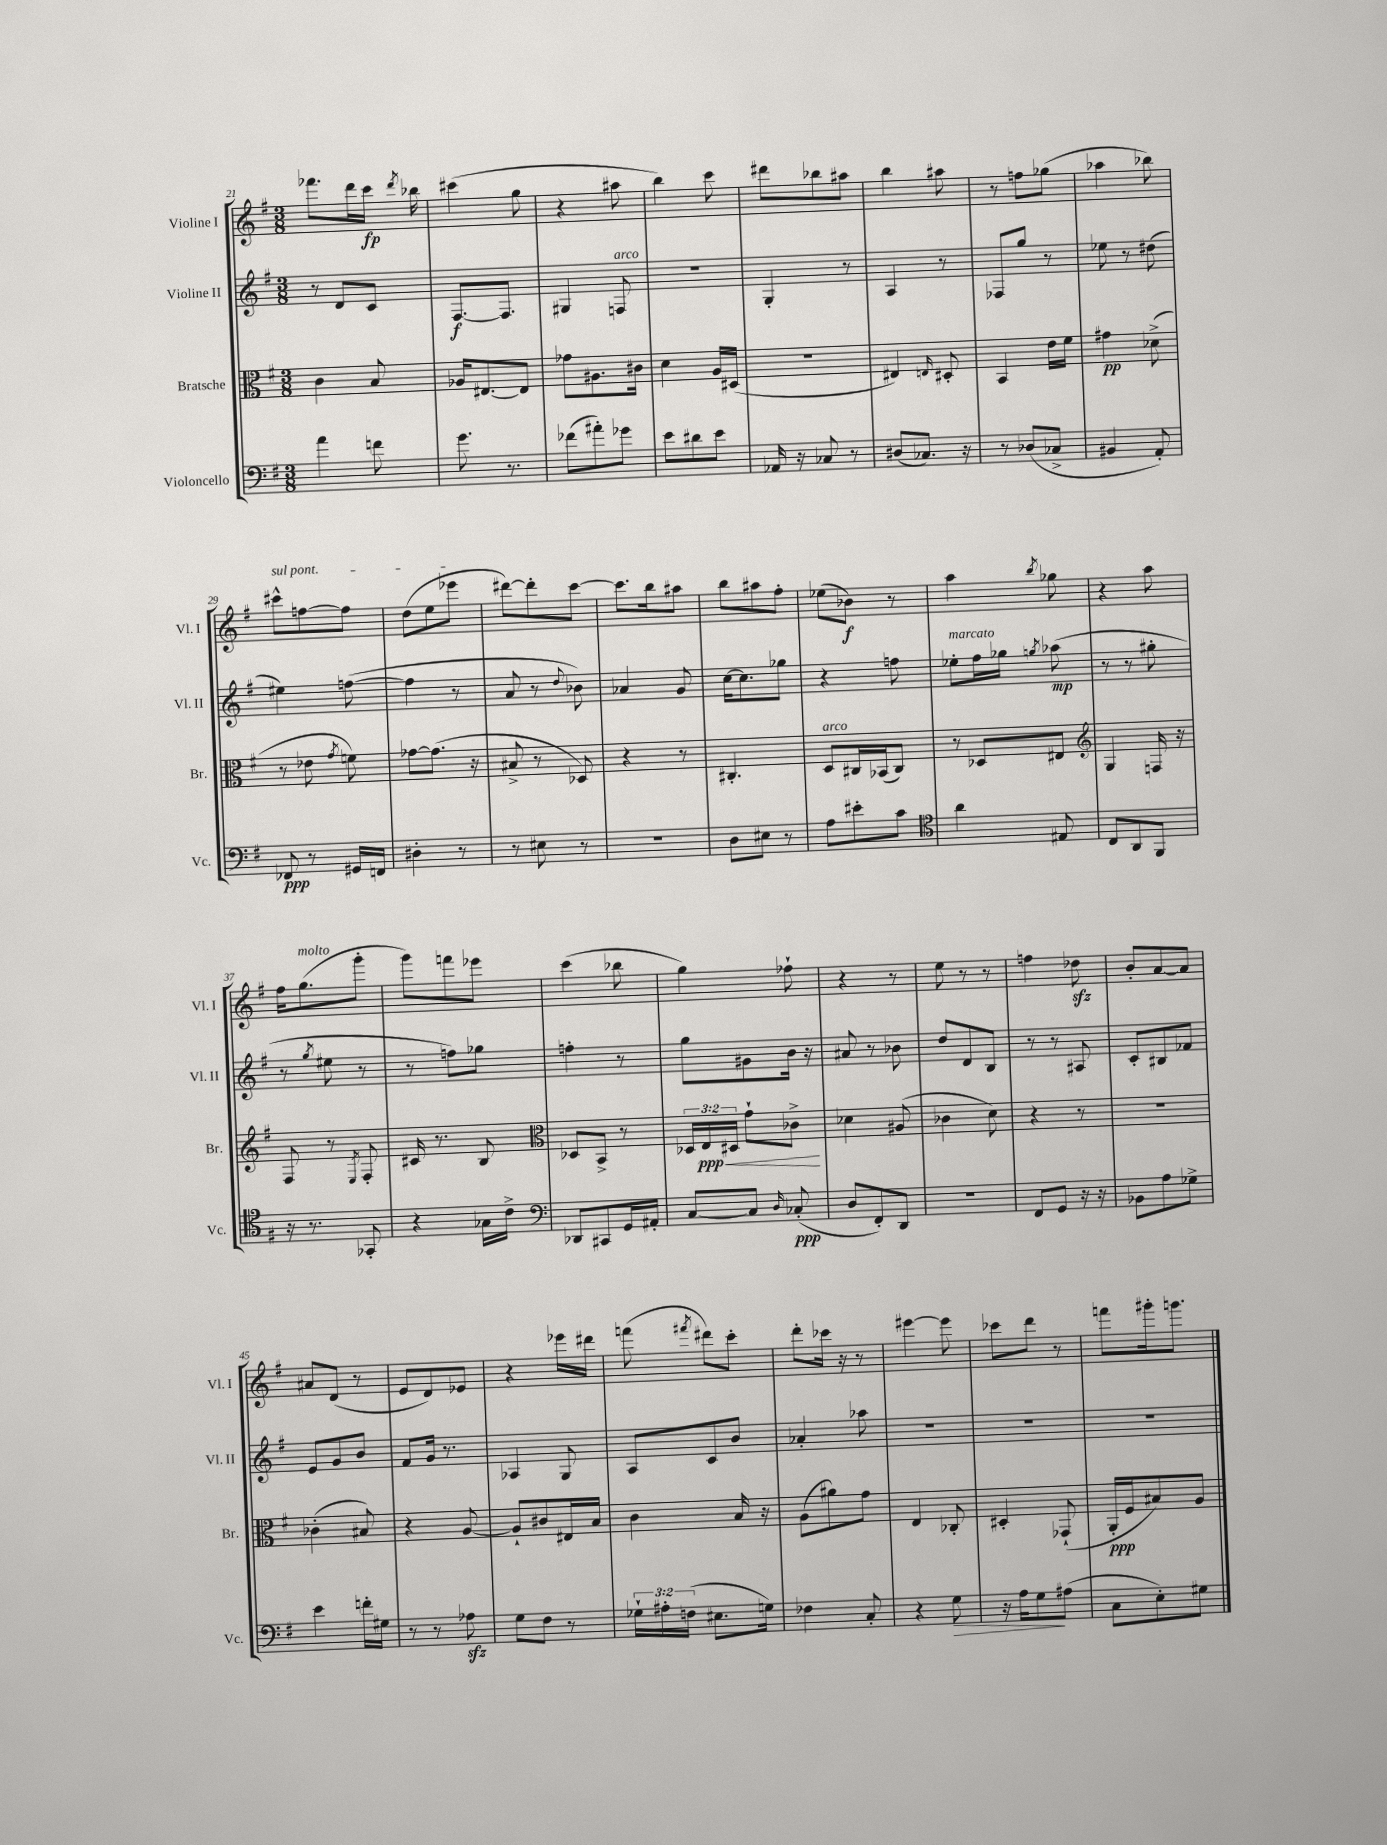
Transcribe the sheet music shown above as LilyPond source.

<<
\new StaffGroup <<
\new Staff = "s0" \with { instrumentName = "Violine I" shortInstrumentName = "Vl. I" } {
    \clef treble \key g \major \numericTimeSignature \time 3/8
    \autoBeamOff fes'''8.[ d'''16 c'''16]\fp \acciaccatura { d'''8 } bes''16 |
    cis'''4( g''8 |
    r4 ais''8 |
    b''4) c'''8 |
    dis'''8[ bes''8 ais''8] |
    b''4 ais''8 |
    r8 f''8[ ges''8]( |
    aes''4 bes''8) |
    \once \override TextSpanner.bound-details.left.text = \markup { \italic "sul pont." } cis'''8[-^\startTextSpan f''8~ f''8] |
    d''8[( e''8 ees'''8]\stopTextSpan |
    dis'''8[~) dis'''8-. c'''8]~ |
    c'''8.[ b''16 ais''8] |
    b''8[ ais''8 fis''8]-. |
    ees''8[( bes'8]\f) r8 |
    a''4 \acciaccatura { b''8 } ges''8 |
    r4 a''8 |
    fis''16[ g''8.^\markup { \italic "molto" }( g'''8]-. |
    g'''8[) f'''8 ees'''8] |
    c'''4( bes''8 |
    g''4) fes''8-! |
    r4 r8 |
    e''8 r8 r8 |
    f''4 des''8\sfz |
    b'8[-. a'8~ a'8] |
    ais'8[ d'8]( r8 |
    e'8[ d'8) ees'8] |
    r4 ees'''16[ dis'''16] |
    f'''8( \acciaccatura { fis'''8 } dis'''8[) c'''8]-. |
    d'''8[-. ces'''16] r16 r8 |
    eis'''4~ eis'''8 |
    ces'''8[ d'''8] r8 |
    f'''8[ gis'''16-. g'''8.] \bar "|." |
}
\new Staff = "s1" \with { instrumentName = "Violine II" shortInstrumentName = "Vl. II" } {
    \clef treble \key g \major \numericTimeSignature \time 3/8
    \autoBeamOff r8 d'8[ c'8] |
    fis8.[~\f fis8.] |
    gis4 f8^\markup { \italic "arco" } |
    R4. |
    g4-. r8 |
    a4 r8 |
    fes8[ g''8] r8 |
    ees''8 r8 dis''8( |
    eis''4) f''8~( |
    f''4 r8 |
    a'8 r8 \appoggiatura { d''8 } bes'8) |
    aes'4 g'8 |
    c''16[~ c''8. ges''8] |
    r4 f''8 |
    ees''8[-.^\markup { \italic "marcato" } fis''16 ges''16] \acciaccatura { g''8 } aes''8\mp( |
    r8 r8 gis''8-. |
    r8 \acciaccatura { g''8 } eis''8 r8 |
    r8 f''8[) ges''8] |
    f''4-. r8 |
    g''8[ gis'8 b'16] r16 |
    ais'8 r8 bes'8 |
    d''8[ d'8 b8] |
    r8 r8 ais8 |
    c'8[-. bis8 fes'8] |
    e'8[ g'8 b'8] |
    fis'8[ g'16] r8. |
    aes4 g8 |
    a8[ c'8 b'8] |
    aes'4-. aes''8 |
    R4. |
    R4. |
    R4. \bar "|." |
}
\new Staff = "s2" \with { instrumentName = "Bratsche" shortInstrumentName = "Br." } {
    \clef alto \key g \major \numericTimeSignature \time 3/8 \override Staff.TupletNumber.text = #tuplet-number::calc-fraction-text
    \autoBeamOff c'4 b8 |
    aes16[ eis8.~ eis8] |
    ges'8[ ais8. cis'16] |
    d'4 a16[ dis16]( |
    R4. |
    eis4) \grace { e16 } dis8-. |
    b,4 e'16[ fis'16] |
    gis'4\pp des'8->( |
    r8 ees'8 \acciaccatura { g'8 } f'8) |
    ges'8[~ ges'8.]( r16 |
    bis8-> r8 des8) |
    r4 r8 |
    cis4.-. |
    d8[^\markup { \italic "arco" } cis16 bes,16( cis8]) |
    r8 des8[ eis8] |
    \clef treble g4 f16 r16 |
    fis8 r8 \acciaccatura { e8 } fis8-. |
    cis'16 r8. b8 |
    \clef alto des8[ b,8]-> r8 |
    \tuplet 3/2 { des16[ e16\ppp\< dis16] } g'8[-! ces'8]->\! |
    des'4 ais8( |
    ces'4 d'8) |
    r4 r8 |
    R4. |
    ces'4-.( bis8) |
    r4 a8~ |
    a8[-! cis'8 eis16 b16] |
    c'4 b16 r16 |
    a8[( ais'8) g'8] |
    e4 ces8-. |
    dis4-. ges,8-!( |
    a,16[-.\ppp fis16 bis8) a8] \bar "|." |
}
\new Staff = "s3" \with { instrumentName = "Violoncello" shortInstrumentName = "Vc." } {
    \clef bass \key g \major \numericTimeSignature \time 3/8 \override Staff.TupletNumber.text = #tuplet-number::calc-fraction-text
    \autoBeamOff a'4 f'8 |
    g'8. r8. |
    fes'8[( ais'8-.) ges'8] |
    e'8[ dis'8 e'8] |
    aes,16 r16 ces8 r8 |
    dis8[( ces8.]) r16 |
    r8 des8[( ces8]-> |
    bis,4 a,8-.) |
    fes,8\ppp r8 gis,16[ f,16] |
    dis4-. r8 |
    r8 eis8 r8 |
    R4. |
    d8[ eis8] r8 |
    a8[ eis'8-. c'8] |
    \clef tenor a'4 eis8 |
    c8[ a,8 fis,8] |
    r16 r8. ges,8-. |
    r4 ges16[ c'16]-> |
    \clef bass des,8[ cis,8 g,16 ais,16]-. |
    c8[~ c8] \grace { d16 } ces8-.\ppp( |
    d8[ fis,8-.) d,8] |
    R4. |
    fis,8[ g,8] r16 r16 |
    bes,8[ a8 ges8]-> |
    e'4 f'16[-. gis16] |
    r8 r8 aes8\sfz |
    g8[ fis8] r8 |
    \tuplet 3/2 { ges16[-! ais16-. f16]( } eis8.[ g16]) |
    fes4 c8-. |
    r4 g8\> |
    r16 a16[ g8\! ais8]( |
    c8[ e8-.) gis8] \bar "|." |
}
>>
>>
\layout { \context { \Score currentBarNumber = #21 } }
